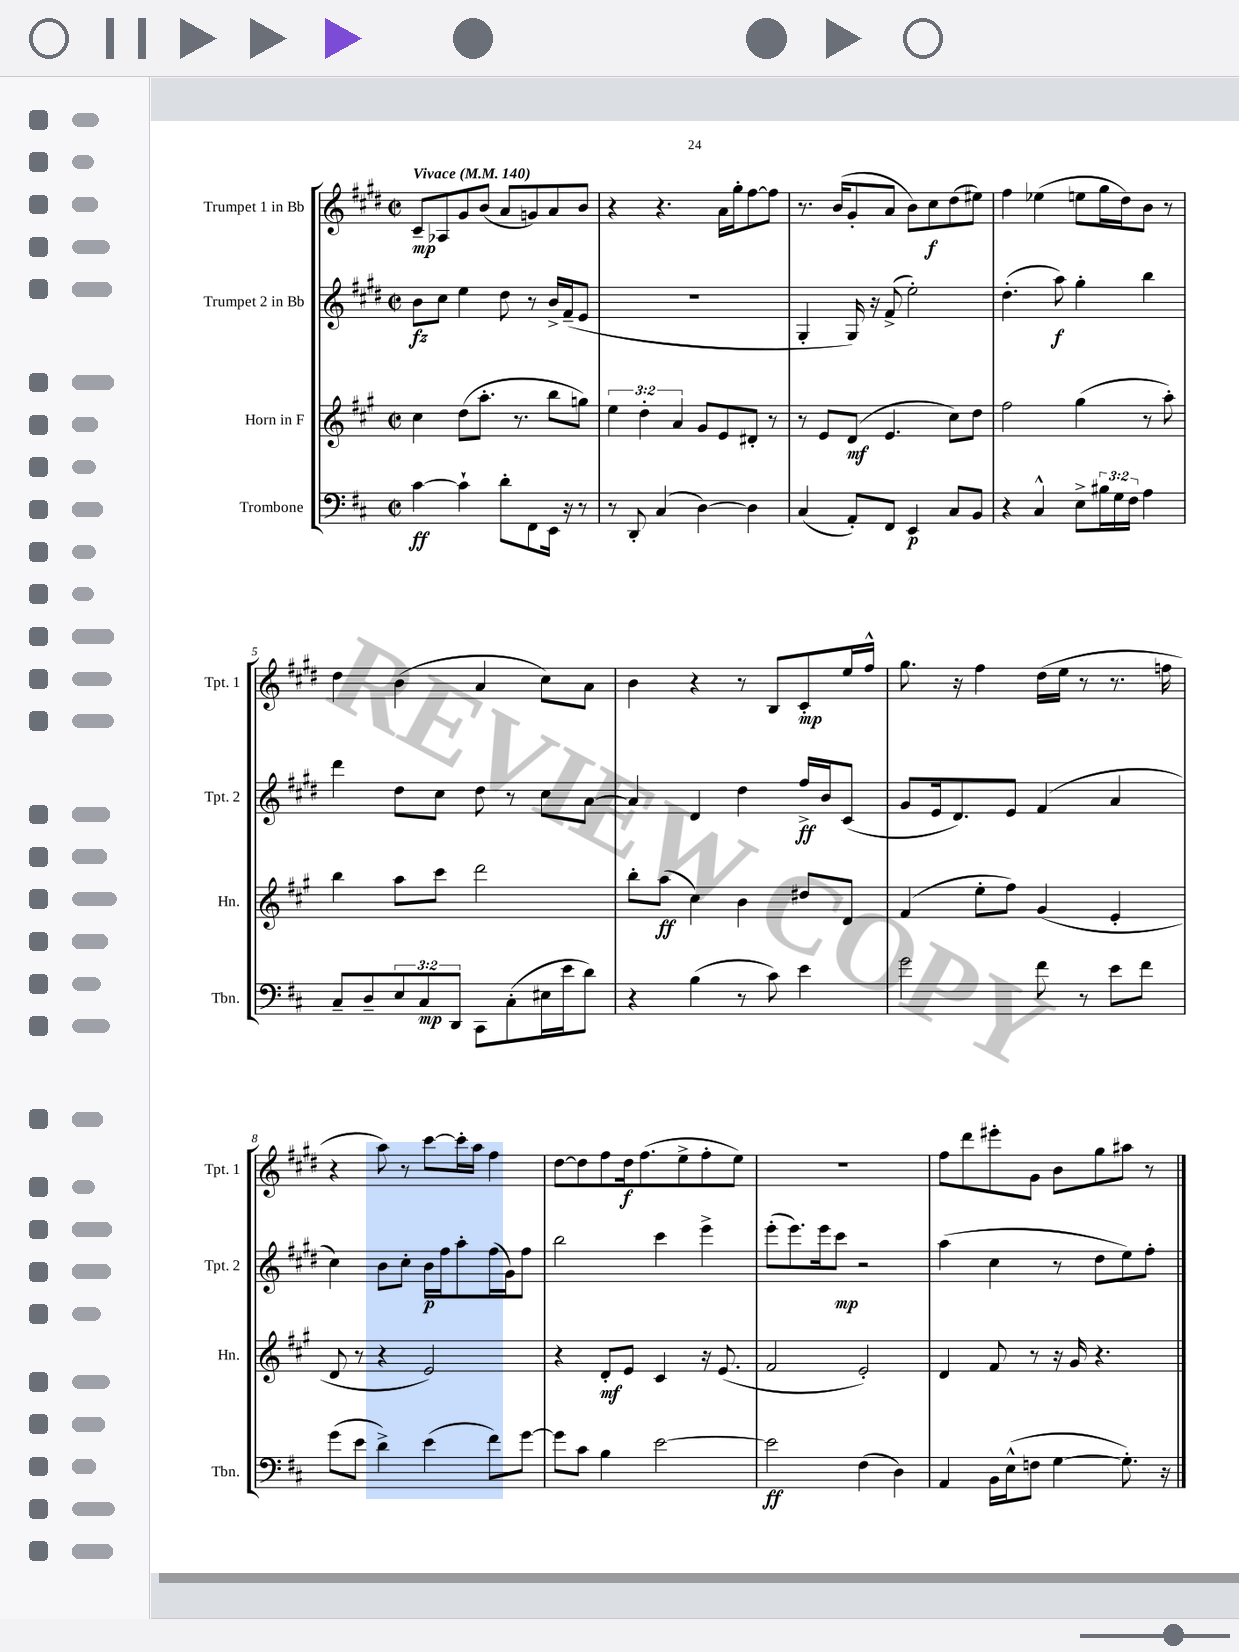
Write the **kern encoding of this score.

**kern	**dynam	**kern	**dynam	**kern	**dynam	**kern	**dynam
*part4	*part4	*part3	*part3	*part2	*part2	*part1	*part1
*staff4	*staff4	*staff3	*staff3	*staff2	*staff2	*staff1	*staff1
*I"Trombone	*	*I"Horn in F	*	*I"Trumpet 2 in Bb	*	*I"Trumpet 1 in Bb	*
*I'Tbn.	*	*I'Hn.	*	*I'Tpt. 2	*	*I'Tpt. 1	*
*clefF4	*	*clefG2	*	*clefG2	*	*clefG2	*
*k[f#c#]	*	*k[f#c#g#]	*	*k[f#c#g#d#]	*	*k[f#c#g#d#]	*
*M2/2	*	*M2/2	*	*M2/2	*	*M2/2	*
*met(c|)	*	*met(c|)	*	*met(c|)	*	*met(c|)	*
*MM140	*	*MM140	*	*MM140	*	*MM140	*
=1	=1	=1	=1	=1	=1	=1	=1
!	!	!	!	!	!	!LO:TX:a:B:t=Vivace	!
[4c#\	ff	4cc#\	.	8b\L	fz	8c#~/L	mp
.	.	.	.	8cc#\J	.	8A-X/	.
4c#`\]	.	(8dd\L	.	4ee\	.	8g#/	.
.	.	8.aa'\J	.	.	.	(8b/J	.
8d'\L	.	.	.	8dd#\	.	8a/L	.
.	.	8.r	.	.	.	.	.
8FF#\	.	.	.	8r	.	8gn/)	.
16EE\Jk	.	8bb\L	.	16b^/LL	.	8a/	.
16r	.	.	.	(16f#~/J	.	.	.
8r	.	8ggn\J)	.	8e/J	.	8b/J	.
=2	=2	=2	=2	=2	=2	=2	=2
8r	.	6ee\	.	1r	.	4r	.
8DD'/	.	.	.	.	.	.	.
.	.	6dd'\	.	.	.	.	.
(4C#/	.	.	.	.	.	4.r	.
.	.	6a/	.	.	.	.	.
[4D\)	.	8g#/L	.	.	.	.	.
.	.	8e/	.	.	.	16a\LL	.
.	.	.	.	.	.	16gg#'\J	.
4D\]	.	8d#X'/J	.	.	.	[8ff#\	.
.	.	8r	.	.	.	8ff#\J]	.
=3	=3	=3	=3	=3	=3	=3	=3
(4C#/	.	8r	.	4G#'/	.	8.r	.
.	.	8e/L	.	.	.	.	.
.	.	.	.	.	.	(16b/KL	.
8AA'/L)	.	(8d/J	mf	16G#/)	.	8g#'/	.
.	.	.	.	16r	.	.	.
8FF#/J	.	4.e/	.	(8f#^/	.	8a/J	.
4EE/	p	.	.	2ee'\)	.	8b\L)	.
.	.	.	.	.	.	8cc#\	f
8C#/L	.	8cc#\L)	.	.	.	(8dd#\	.
8BB/J	.	8dd\J	.	.	.	8ee#X\J)	.
=4	=4	=4	=4	=4	=4	=4	=4
4r	.	2ff#\	.	(4.dd#'\	.	4ff#\	.
4C#^^/	.	.	.	.	.	(4ee-X\	.
.	.	.	.	8aa\)	f	.	.
8E^\L	.	(4gg#\	.	4gg#'\	.	8een\L	.
24B#X\L	.	.	.	.	.	16gg#\L	.
24G\	.	.	.	.	.	.	.
.	.	.	.	.	.	16dd#\J)	.
24F#\JJ	.	.	.	.	.	.	.
4A\	.	8r	.	4bb\	.	8b\J	.
.	.	8aa'\)	.	.	.	8r	.
!!LO:LB:g=z
=5	=5	=5	=5	=5	=5	=5	=5
8C#~/L	.	4bb\	.	4ddd#\	.	4dd#\	.
8D~/	.	.	.	.	.	.	.
12E/	.	8aa\L	.	8dd#\L	.	(4b\	.
12C#/	mp	.	.	.	.	.	.
.	.	8ccc#\J	.	8cc#\J	.	.	.
12DD/J	.	.	.	.	.	.	.
8CC#\L	.	2ddd\	.	8dd#\	.	4a/	.
(8C#'\	.	.	.	8r	.	.	.
16E#X\L	.	.	.	8cc#\L	.	8cc#\L)	.
16e\J	.	.	.	.	.	.	.
8d\J)	.	.	.	[8a\J	.	8a\J	.
=6	=6	=6	=6	=6	=6	=6	=6
4r	.	8bb'\L	.	4a/]	.	4b\	.
.	.	(8aa\J	ff	.	.	.	.
(4B\	.	4cc#\)	.	4d#/	.	4r	.
8r	.	4b\	.	4dd#\	.	8r	.
8c#\)	.	.	.	.	.	8B/L	.
4e\	.	8dd#X/L	.	16ff#^/LL	ff	8c#'/	mp
.	.	.	.	16b/J	.	.	.
.	.	8d/J	.	(8c#/J	.	16ee/L	.
.	.	.	.	.	.	16ff#^^/JJ	.
=7	=7	=7	=7	=7	=7	=7	=7
2g\	.	(4f#/	.	8g#/L	.	8.gg#\	.
.	.	.	.	16e/k	.	.	.
.	.	.	.	8.d#/)	.	16r	.
.	.	8ee'\L	.	.	.	4ff#\	.
.	.	8ff#\J)	.	8e/J	.	.	.
8f#\	.	(4g#/	.	(4f#/	.	(16dd#\LL	.
.	.	.	.	.	.	16ee\JJ	.
8r	.	.	.	.	.	8r	.
8e\L	.	4e'/	.	4a/	.	8.r	.
8f#\J	.	.	.	.	.	.	.
.	.	.	.	.	.	16ffn\	.
!!LO:LB:g=z
=8	=8	=8	=8	=8	=8	=8	=8
(8g\L	.	8d/	.	4cc#\)	.	4r	.
8e\J	.	8r	.	.	.	.	.
4d^\)	.	4r	.	8b\L	.	8aa\)	.
.	.	.	.	8cc#'\J	.	8r	.
(4e\	.	2e/)	.	16b\LL	p	[8ccc#\L	.
.	.	.	.	16ff#\J	.	.	.
.	.	.	.	8aa'\	.	16ccc#'\L]	.
.	.	.	.	.	.	16aa\JJ	.
8f#\L)	.	.	.	(16ff#\L	.	4ff#\	.
.	.	.	.	16g#\J)	.	.	.
[8g\J	.	.	.	8ff#\J	.	.	.
=9	=9	=9	=9	=9	=9	=9	=9
8g\L]	.	4r	.	2bb\	.	[8dd#\L	.
8c#\J	.	.	.	.	.	8dd#\]	.
4B\	.	8d'/L	mf	.	.	8ff#\	.
.	.	8e/J	.	.	.	16dd#\k	f
.	.	.	.	.	.	(8.ff#\	.
[2e\	.	4c#/	.	4ccc#\	.	.	.
.	.	.	.	.	.	8ee^\	.
.	.	16r	.	4eee^\	.	8ff#'\	.
.	.	(8.e/	.	.	.	.	.
.	.	.	.	.	.	8ee\J)	.
=10	=10	=10	=10	=10	=10	=10	=10
2e\]	ff	2f#/	.	(8eee'\L	.	1r	.
.	.	.	.	8.eee\)	.	.	.
.	.	.	.	16eee\k	.	.	.
.	.	.	.	8ccc#\J	mp	.	.
(4F#\	.	2e'/)	.	2r	.	.	.
4D\)	.	.	.	.	.	.	.
=11	=11	=11	=11	=11	=11	=11	=11
4AA/	.	4d/	.	(4aa\	.	8ff#\L	.
.	.	.	.	.	.	8ddd#\	.
16BB\LL	.	8f#/	.	4cc#\	.	8eee#X'\	.
(16E^^\J	.	.	.	.	.	.	.
8Fn\J	.	8r	.	.	.	8g#\J	.
[4G\	.	16r	.	8r	.	8b\L	.
.	.	16g#/	.	.	.	.	.
.	.	4.r	.	8dd#\L	.	8gg#\	.
8.G'\])	.	.	.	8ee\)	.	8aa#X\J	.
.	.	.	.	8ff#'\J	.	8r	.
16r	.	.	.	.	.	.	.
==	==	==	==	==	==	==	==
*-	*-	*-	*-	*-	*-	*-	*-
